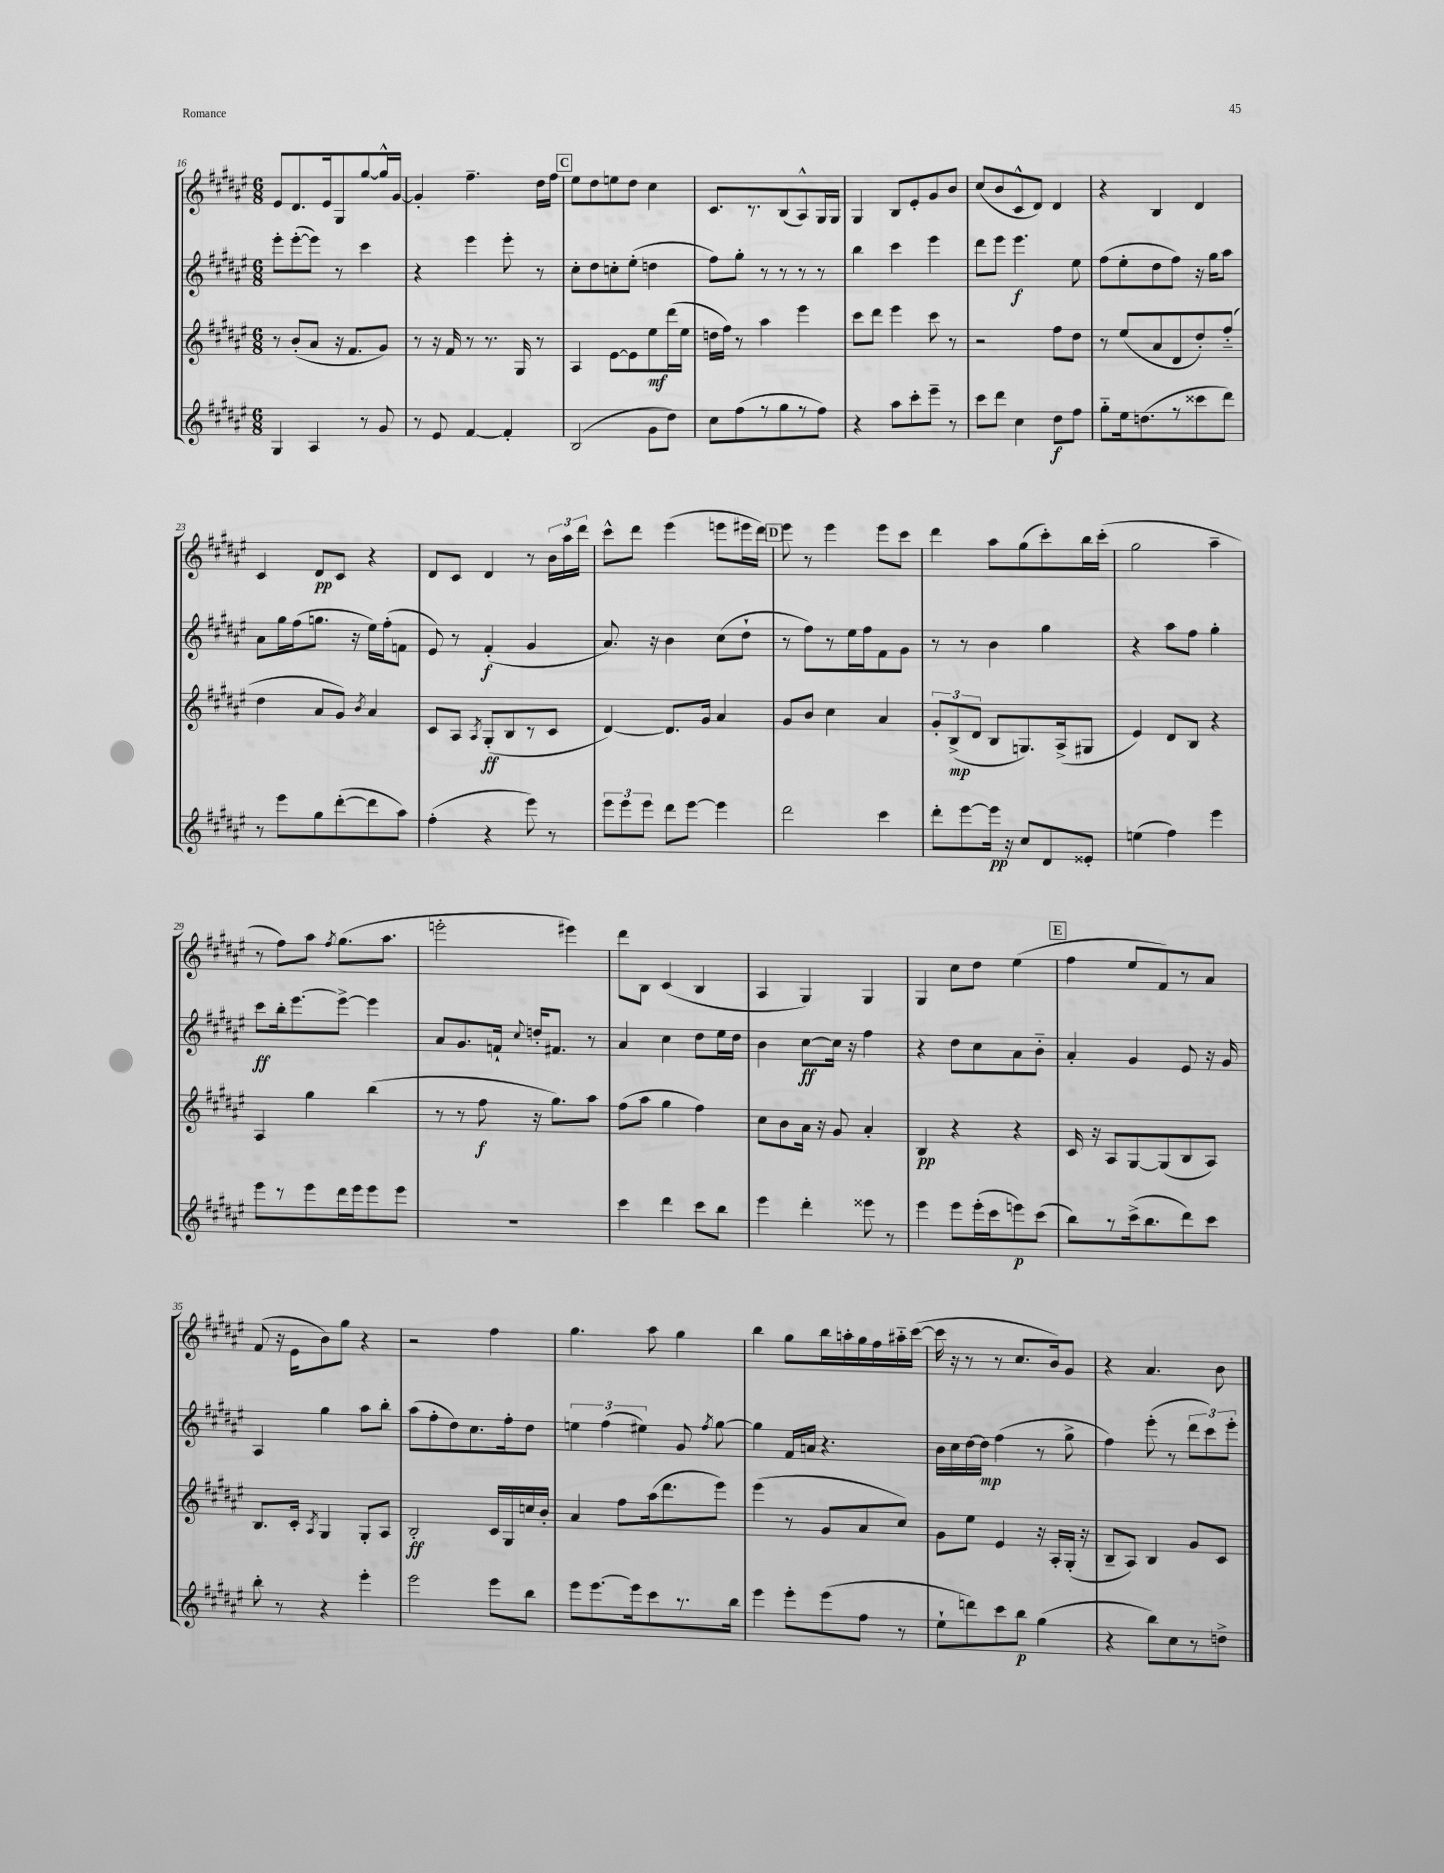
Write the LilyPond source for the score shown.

<<
\new StaffGroup <<
\new Staff = "s0" {
    \clef treble \key fis \major \numericTimeSignature \time 6/8
    \autoBeamOff eis'8[ dis'8. eis'16 gis8 gis''8~ gis''16-^ gis'16]~ |
    gis'4-. fis''4.-- dis''16[ fis''16] |
    \mark \markup { \box "C" } eis''8[ dis''8 e''8 dis''8] cis''4 |
    cis'8.[ r8. b8( ais8-^) gis16 gis16] |
    gis4 b8[ eis'8-. gis'8 b'8] |
    cis''8[( b'8 cis'8-^ dis'8]) dis'4 |
    r4 b4 dis'4 |
    cis'4 dis'8[\pp cis'8] r4 |
    dis'8[ cis'8] dis'4 r8 \tuplet 3/2 { b'16[ ais''16 dis'''16] } |
    cis'''8[-^ dis'''8] eis'''4( e'''8[ eis'''16 dis'''16]) |
    \mark \markup { \box "D" } eis'''8 r8 eis'''4 eis'''8[ cis'''8] |
    dis'''4 ais''8[ gis''8( cis'''8-.) b''16 cis'''16]-.( |
    gis''2 ais''4-- |
    r8 fis''8[) ais''8] \acciaccatura { fis''8 } gis''8.[( ais''8.] |
    e'''2-. eis'''4) |
    dis'''8[ b8] cis'4( b4 |
    ais4 gis4) gis4 |
    gis4 cis''8[ dis''8] eis''4( |
    \mark \markup { \box "E" } fis''4 eis''8[ fis'8) r8 ais'8] |
    fis'8( r16 eis'16[ b'8) gis''8] r4 |
    r2 fis''4 |
    gis''4. ais''8 gis''4 |
    b''4 gis''8[ b''16 a''16-. gis''16 fis''16 ais''16-_ cis'''16]~( |
    cis'''16 r16 r8 r8 cis''8.[ b'16) gis'8] |
    r4 ais'4. b'8 \bar "|." |
}
\new Staff = "s1" {
    \clef treble \key fis \major \numericTimeSignature \time 6/8
    \autoBeamOff eis'''8[-. eis'''8~-.( eis'''8]) r8 cis'''4 |
    r4 eis'''4 eis'''8-. r8 |
    \mark \markup { \box "C" } cis''8[-. dis''8 c''8-. eis''8]-.( d''4 |
    fis''8[) gis''8]-. r8 r8 r8 r8 |
    b''4 cis'''4 eis'''4 |
    dis'''8[ eis'''8] eis'''4.\f eis''8 |
    fis''8[( eis''8-. dis''8 fis''8]) r16 gis''16[ ais''8] |
    ais'8[ gis''16 fis''16( g''8.] r16 eis''16[) fis''16-.( f'8] |
    eis'8) r8 fis'4-.\f( gis'4 |
    ais'8.) r16 b'4 cis''8[( dis''8]-! |
    \mark \markup { \box "D" } r8 fis''8[) r8 eis''16 fis''16 fis'8 gis'8] |
    r8 r8 b'4 gis''4 |
    r4 ais''8[ fis''8] gis''4-. |
    cis'''8[\ff b''16-. eis'''8.~ eis'''8]~-> eis'''4 |
    ais'8[ gis'8. f'16]-! \appoggiatura { cis''8 } d''16[-. fis'8.] r8 |
    ais'4 cis''4 dis''8[ eis''16 dis''16] |
    b'4 cis''8[~\ff cis''16] r16 fis''4 |
    r4 dis''8[ cis''8 ais'8 b'8]-_ |
    \mark \markup { \box "E" } ais'4-. gis'4 eis'8 r16 gis'16 |
    ais4 gis''4 ais''8[ b''8]-. |
    ais''8[( fis''8-. dis''8) cis''8. fis''16-. dis''8] |
    \tuplet 3/2 { e''4 fis''4( eis''4) } gis'8 \acciaccatura { fis''8 } gis''8~ |
    gis''4 fis'16[ a'16] r4. |
    b'16[ cis''16 dis''16~ dis''16]\mp fis''4( r8 gis''8-> |
    fis''4) eis'''8-.( r8 \tuplet 3/2 { dis'''8[ cis'''8) eis'''8]-. } \bar "|." |
}
\new Staff = "s2" {
    \clef treble \key fis \major \numericTimeSignature \time 6/8
    \autoBeamOff r8 b'8[-.( ais'8] r16 fis'8.[ gis'8]) |
    r8 r16 fis'16 r8 r8. gis16 r8 |
    \mark \markup { \box "C" } ais4 eis'8[~ eis'8 eis''8\mf dis'''16( eis''16] |
    d''16[ fis''16]) r8 ais''4 eis'''4 |
    cis'''8[ dis'''8] eis'''4 cis'''8 r8 |
    r2 fis''8[ dis''8] |
    r8 eis''8[( ais'8 dis'8 dis''8-.) fis''8]-_( |
    dis''4 ais'8[ gis'8]) \acciaccatura { b'8 } ais'4 |
    cis'8[ ais8] \acciaccatura { ais8 } gis8[-.\ff( b8 r8 cis'8] |
    dis'4~) dis'8.[ gis'16] ais'4 |
    \mark \markup { \box "D" } gis'8[ b'8] cis''4 ais'4 |
    \tuplet 3/2 { gis'8[-. b8->\mp( dis'8] } b8[ g8.) ais16->( gis8] |
    eis'4) dis'8[ b8] r4 |
    ais4 gis''4 b''4( |
    r8 r8 fis''8\f r16 gis''8.[) ais''8] |
    fis''8[( ais''8] gis''4 fis''4) |
    cis''8[ b'8 ais'16] r16 gis'8 ais'4-. |
    b4\pp r4 r4 |
    \mark \markup { \box "E" } cis'16 r16 ais8[ gis8~ gis8( b8 ais8]) |
    b8.[ cis'16]-. \acciaccatura { ais8 } gis4 gis8[-. ais8] |
    b2-.\ff cis'16[ gis16 c''16 b'16]-. |
    ais'4 fis''8[ ais''16( dis'''8. eis'''8]) |
    eis'''4( r8 gis'8[ ais'8 cis''8]) |
    gis'8[ eis''8] eis'4 r16 ais16[-. gis16]-.( r16 |
    b8[-- ais8]) b4 gis'8[ cis'8] \bar "|." |
}
\new Staff = "s3" {
    \clef treble \key fis \major \numericTimeSignature \time 6/8
    \autoBeamOff gis4 ais4 r8 gis'8 |
    r8 eis'8 fis'4~ fis'4-. |
    \mark \markup { \box "C" } b2( gis'8[ dis''8]) |
    cis''8[ fis''8( r8 gis''8 r8 fis''8]) |
    r4 ais''8[ cis'''8-. eis'''8]-- r8 |
    cis'''8[ dis'''8] cis''4 dis''8[\f fis''8] |
    gis''8[-_ eis''16 d''8.( r8 cisis'''8 dis'''8]) |
    r8 eis'''8[ gis''8 dis'''8~-.( dis'''8 ais''8]) |
    fis''4-.( r4 eis'''8) r8 |
    \tuplet 3/2 { eis'''8[ eis'''8 eis'''8] } dis'''8[ eis'''8]~ eis'''4 |
    \mark \markup { \box "D" } dis'''2 cis'''4 |
    dis'''8[-. eis'''8~ eis'''16]\pp r16 cis''8[ dis'8 eisis'8]-. |
    e''4( fis''4) eis'''4 |
    eis'''8[ r8 eis'''8 dis'''16 eis'''16 eis'''8 eis'''8] |
    R2. |
    cis'''4 dis'''4 cis'''8[ b''8] |
    eis'''4 dis'''4-. eisis'''8 r8 |
    eis'''4 eis'''8[ eis'''16-.( cis'''16 e'''8\p) cis'''8]( |
    \mark \markup { \box "E" } b''8[) r8 cis'''16->( b''8. dis'''8) cis'''8] |
    b''8-. r8 r4 eis'''4-. |
    eis'''2 eis'''8[ b''8] |
    eis'''8[ eis'''8.~ eis'''16 cis'''8 r8. b''16] |
    eis'''4 eis'''8[-. eis'''8( fis''8] r8 |
    eis''8[-! d'''8) cis'''8 b''8]\p gis''4( |
    r4 b''8[) cis''8 r8 d''8]-> \bar "|." |
}
>>
>>
\layout { \context { \Score currentBarNumber = #16 } }
